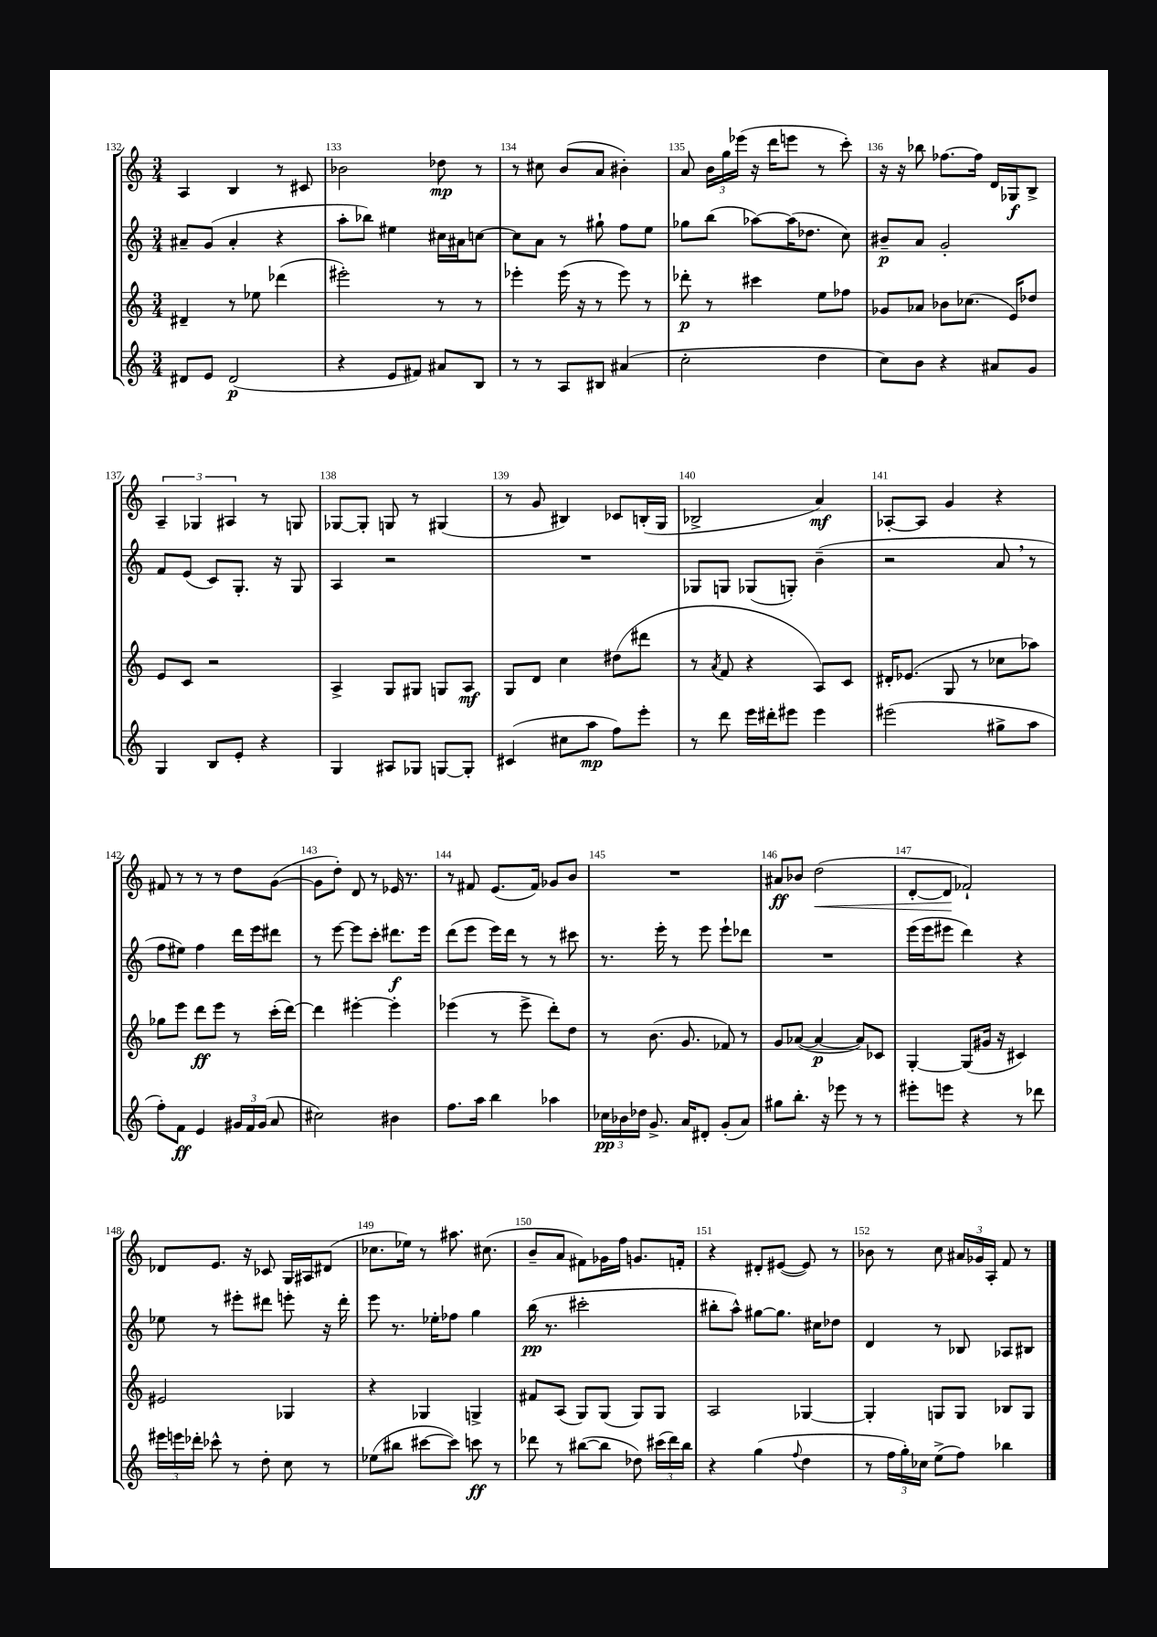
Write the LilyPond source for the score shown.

<<
\new StaffGroup <<
\new Staff = "s0" {
    \clef treble \key c \major \numericTimeSignature \time 3/4
    \autoBeamOff a4 b4 r8 cis'8 |
    bes'2 des''8\mp r8 |
    r8 cis''8 b'8[( a'8] bis'4-.) |
    a'8 \tuplet 3/2 { b'16[ g''16 ees'''16]( } r16 d'''16[ e'''8] r8 c'''8-.) |
    r16 r16 bes''8 fes''8.[~ fes''16] d'16[ ges16\f b8]-> |
    \tuplet 3/2 { a4-- ges4 ais4 } r8 g8 |
    ges8[~ ges8]-. g8 r8 gis4( |
    r8 g'8 bis4) ces'8[ b16-.( g16] |
    bes2-> a'4\mf) |
    aes8[~-. aes8] g'4 r4 |
    fis'8 r8 r8 r8 d''8[ g'8]~( |
    g'8[ d''8]-.) d'8 r8 ees'16 r8. |
    r8 fis'8 e'8.[( fis'16]) ges'8[ b'8] |
    R2. |
    ais'8[\ff bes'8] d''2\<( |
    d'8[~-. d'8]\! fes'2-!) |
    des'8[ e'8.] r16 ces'8 g16[ ais16 dis'8]( |
    ces''8.[ ees''16]) r8 ais''8. cis''8.( |
    b'8[-- a'8] fis'8[) ges'16 f''16] g'8.[ f'16]-. |
    r4 dis'8[-. eis'8]~( eis'8) r8 |
    bes'8 r8 c''8 \tuplet 3/2 { ais'16[ ges'16 a16]-. } f'8 r8 \bar "|." |
}
\new Staff = "s1" {
    \clef treble \key c \major \numericTimeSignature \time 3/4
    \autoBeamOff ais'8[-- g'8]( ais'4-. r4 |
    a''8[-. bes''8]) eis''4 cis''16[ ais'16 c''8]~ |
    c''8[ a'8] r8 gis''8-! f''8[ e''8] |
    ges''8[ b''8]( aes''8[~) aes''16( des''8.] c''8) |
    bis'8[--\p a'8] g'2-. |
    f'8[ e'8]( c'8[) g8.]-. r16 g8 |
    a4 r2 |
    R2. |
    ges8[ g8] ges8[( g8]-.) b'4--( |
    r2 a'8 \breathe r8 |
    f''8[ eis''8]) f''4 d'''16[ e'''16 dis'''8] |
    r8 e'''8~ e'''8[ c'''8]-. dis'''8.[\f e'''16] |
    d'''8[( e'''8] e'''16[) d'''16] r8 r8 cis'''8 |
    r8. e'''16-. r8 e'''8 e'''8[-! des'''8] |
    R2. |
    e'''16[( e'''16 eis'''8] d'''4) r4 |
    ees''8 r8 eis'''8[-. dis'''8] e'''8-. r16 dis'''16-. |
    e'''8 r8. ees''16[-. fes''8] g''4 |
    b''16\pp( r8. cis'''2-. |
    bis''8[-. a''8]-^) gis''8[~ gis''8.] cis''16[ des''8] |
    d'4 r8 bes8 aes8[ bis8] \bar "|." |
}
\new Staff = "s2" {
    \clef treble \key c \major \numericTimeSignature \time 3/4
    \autoBeamOff dis'4-- r8 ees''8 des'''4( |
    eis'''2-.) r8 r8 |
    ees'''4-. ees'''16( r16 r8 ees'''8) r8 |
    des'''8-.\p r8 cis'''4 e''8[ fes''8] |
    ges'8[ aes'8] bes'8[ ces''8.]( e'16[) des''8] |
    e'8[ c'8] r2 |
    a4-> g8[ gis8] g8[ a8]\mf |
    g8[ d'8] c''4 dis''8[( dis'''8] |
    r8 \acciaccatura { a'8 } f'8 r4 a8[) c'8] |
    dis'16[-. ees'8.]( g8 r8 ces''8[ aes''8]) |
    ges''8[ e'''8] d'''8[\ff e'''8] r8 c'''16[-.( d'''16]~) |
    d'''4 eis'''4~-. eis'''4-. |
    ees'''4( r8 ees'''8-> d'''8[-.) d''8] |
    r8 b'8.( g'8. fes'8) r8 |
    g'8[ aes'8]~( aes'4~\p aes'8[) ces'8] |
    g4~-. g8[( gis'16] r16 cis'4) |
    eis'2 ges4 |
    r4 ges4 g4-> |
    fis'8[ a8]( g8[) g8]( g8[) g8] |
    a2 ges4~ |
    ges4-. g8[ g8] bes8[ g8] \bar "|." |
}
\new Staff = "s3" {
    \clef treble \key c \major \numericTimeSignature \time 3/4
    \autoBeamOff dis'8[ e'8] dis'2\p( |
    r4 e'8[ fis'8]) ais'8[ b8] |
    r8 r8 a8[ bis8] ais'4( |
    c''2-. d''4 |
    c''8[) b'8] r4 ais'8[ g'8] |
    g4 b8[ e'8]-. r4 |
    g4 ais8[ ges8] g8[~ g8]-. |
    cis'4( cis''8[ a''8]\mp f''8[) e'''8]-. |
    r8 d'''8 e'''16[ dis'''16-. eis'''8] eis'''4 |
    eis'''2( gis''8[-> a''8] |
    f''8[-.) f'8]\ff e'4 \tuplet 3/2 { gis'16[ f'16 gis'16]( } a'8 |
    cis''2) bis'4 |
    f''8.[ a''16] b''4 aes''4 |
    \tuplet 3/2 { ces''16[\pp bes'16 des''16] } g'8.-> a'16[ dis'8]-. g'8[-.( a'8]) |
    gis''8[ b''8.]-. r16 ees'''8 r8 r8 |
    eis'''8[-. e'''8] r4 r8 des'''8 |
    \tuplet 3/2 { eis'''16[ e'''16 des'''16]-. } ces'''8-^ r8 d''8-. c''8 r8 |
    ees''8[( bis''8] cis'''8[~ cis'''8]) c'''8\ff r8 |
    des'''8 r8 bis''8[~( bis''8] des''8) \tuplet 3/2 { cis'''16[( des'''16) bis''16] } |
    r4 g''4( \appoggiatura { f''8 } d''4 |
    r8 \tuplet 3/2 { f''16[ g''16-.) ces''16] } e''8[->( f''8]) bes''4 \bar "|." |
}
>>
>>
\layout { \context { \Score currentBarNumber = #132 \override BarNumber.break-visibility = ##(#f #t #t) barNumberVisibility = #all-bar-numbers-visible } }
